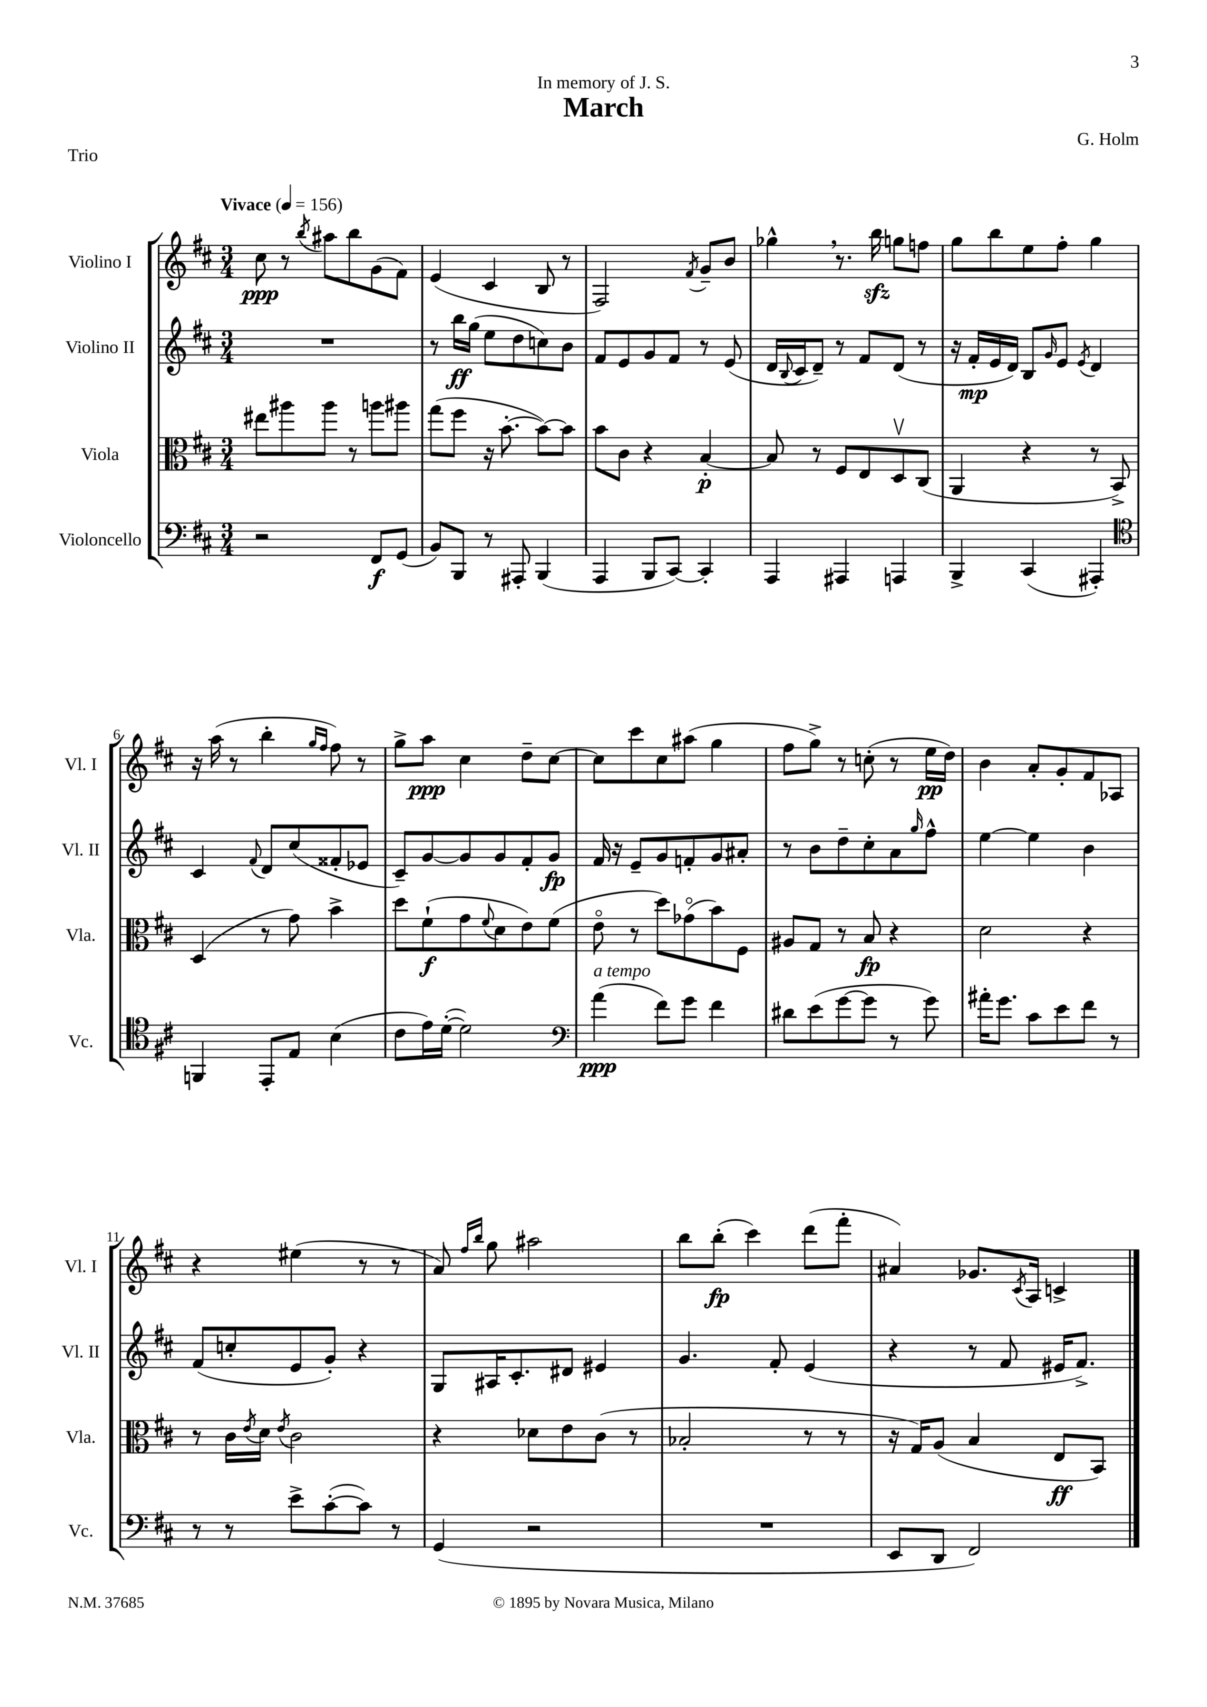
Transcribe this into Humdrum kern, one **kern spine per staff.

**kern	**kern	**kern	**kern
*staff4	*staff3	*staff2	*staff1
*clefF4	*clefC3	*clefG2	*clefG2
*k[f#c#]	*k[f#c#]	*k[f#c#]	*k[f#c#]
*M3/4	*M3/4	*M3/4	*M3/4
*MM156	*MM156	*MM156	*MM156
2r	8ee#	2.r	8cc#
.	8aa#	.	8r
.	.	.	8qbb
.	8aa#	.	8aa#
.	8r	.	8bb
8FF#	8aa	.	(8g
(8GG	8aa#	.	8f#)
=	=	=	=
8BB)	(8gg	8r	(4e
8BBB	8ff#	16bb	.
.	.	(16gg	.
8r	16r	8ee	4c#
.	[8.b'	.	.
8AAA#'	.	8dd	.
(4BBB	8b_)	8cc)	8B
.	8b]	8b	8r
=	=	=	=
4AAA	8b	8f#	2F#)
.	8c#	8e	.
8BBB	4r	8g	.
[8CC#)	.	8f#	.
.	.	.	8qf#
4CC#']	[4B'	8r	8g~
.	.	(8e	8b
=	=	=	=
4AAA	8B]	16d	4gg-^^
.	.	8qqB	.
.	.	16c#	.
.	8r	8d~)	.
4AAA#	8F#	8r	8.r
.	8E	8f#	.
.	.	.	16bb
4AAA	8Dv	(8d	8gg
.	(8C#	8r	8ff
=	=	=	=
4BBB^	4AA	16r	8gg
.	.	16f#'	.
.	.	16e	8bb
.	.	16d)	.
(4CC#	4r	8B	8ee
.	.	16qqg	.
.	.	8e	8ff#'
.	.	8qe	.
4AAA#')	8r	4d	4gg
.	8BB^)	.	.
=	=	=	=
*clefC4	*	*	*
4FF	(4D	4c#	16r
.	.	.	(16aa
.	.	.	8r
.	.	8qqf#	.
8EE'	8r	8d	4bb'
8E	8g)	(8cc#	.
.	.	.	16qqgg
.	.	.	16qqff#
(4B	4b^	8f##'	8ff#)
.	.	8e-	8r
=	=	=	=
8c#	8dd	8c#~)	8gg^
16e)	(8f#`	[8g	8aa
([16d'	.	.	.
2d])	8g	8g]	4cc#
.	8qqf#	.	.
.	8d	8g	.
.	8e)	8f#'	8dd~
.	(8f#	8g	[8cc#
=	=	=	=
*clefF4	*	*	*
(4a	8eo	16f#	8cc#]
.	.	16r	.
.	8r	8e~	8ccc#
8f#)	8dd)	8g	8cc#
8g	(8g-o	8f'	(8aa#
4f#	8b)	8g	4gg
.	8F#	8a#'	.
=	=	=	=
8d#	8A#	8r	8ff#
(8e	8G	8b	8gg^)
[8g	8r	8dd~	8r
8g]	8B	8cc#'	(8cc'
8r	4r	8a	8r
.	.	16qqgg	.
8g)	.	8ff#^^	16ee
.	.	.	16dd)
=	=	=	=
16a#'	2d	[4ee	4b
8.g	.	.	.
8c#	.	4ee]	8a'
8e	.	.	8g'
8f#	4r	4b	8f#
8r	.	.	8A-
=	=	=	=
8r	8r	(8f#	4r
8r	16c#	8cc'	.
.	8qe	.	.
.	16d	.	.
.	8qe	.	.
8e^	2c#	8e	(4ee#
([8c#'	.	8g')	.
8c#])	.	4r	8r
8r	.	.	8r
=	=	=	=
(4GG	4r	8G	8a)
.	.	.	16qqff#
.	.	.	16qqbb
.	.	16A#	8gg
.	.	8.c#'	.
2r	8d-	.	2aa#
.	8e	8d#	.
.	(8c#	4e#	.
.	8r	.	.
=	=	=	=
2.r	2B-'	4.g	8bb
.	.	.	(8bb'
.	.	.	4ccc#)
.	.	8f#'	.
.	8r	(4e	(8ddd
.	8r	.	8fff#'
=	=	=	=
8EE	16r	4r	4a#)
.	16G)	.	.
8DD	(8A	.	.
2FF#)	4B	8r	8.g-
.	.	8f#	.
.	.	.	8qc#
.	.	.	16A
.	8E	16e#	4c^
.	.	8.f#^)	.
.	8BB)	.	.
==	==	==	==
*-	*-	*-	*-
